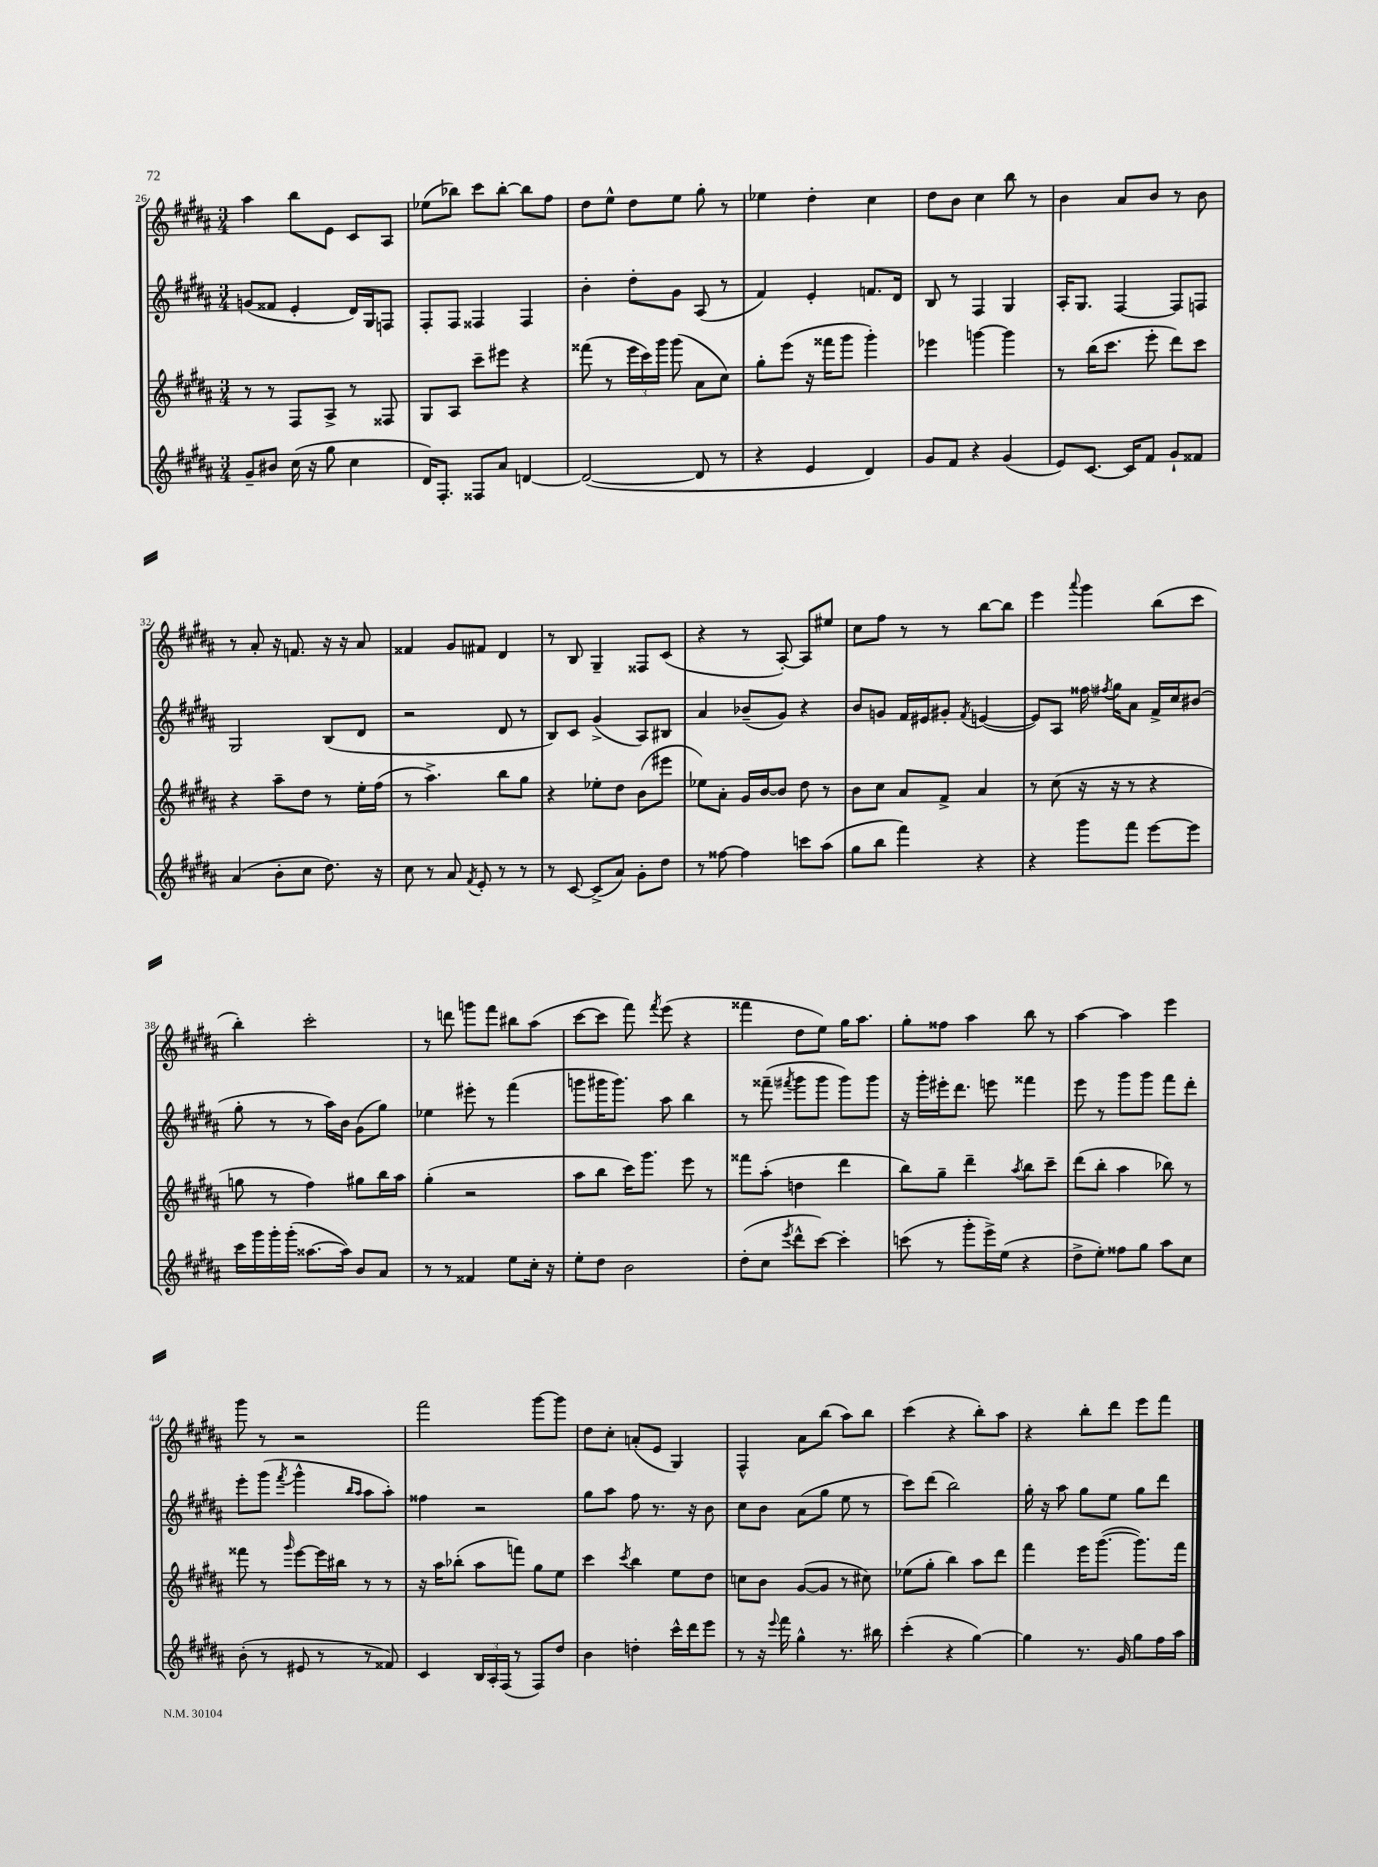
<<
\new StaffGroup <<
\new Staff = "s0" {
    \clef treble \key b \major \numericTimeSignature \time 3/4
    \autoBeamOff ais''4 b''8[ e'8] cis'8[ ais8] |
    ees''8[( bes''8]) cis'''8[ bes''8]~-. bes''8[ fis''8] |
    dis''8[ e''8]-^ dis''8[ e''8] gis''8-. r8 |
    ees''4 dis''4-. cis''4 |
    dis''8[ b'8] cis''4 b''8 r8 |
    b'4 ais'8[ b'8] r8 b'8 |
    r8 ais'8-. r16 f'8. r16 r16 ais'8 |
    fisis'4 gis'8[ fis'8] dis'4 |
    r8 b8 gis4-- fisis8[ cis'8]( |
    r4 r8 ais8~-.) ais8[ eis''8] |
    cis''8[ fis''8] r8 r8 b''8[~ b''8] |
    e'''4 \appoggiatura { ais'''8 } gis'''4 b''8[( cis'''8] |
    b''4-.) cis'''2-. |
    r8 d'''8 g'''8[ fis'''8] bis''8[ ais''8]( |
    cis'''8[~ cis'''8] fis'''8) \acciaccatura { fis'''8 } e'''8( r4 |
    fisis'''4 dis''8[ e''8]) gis''16[ ais''8.] |
    gis''8[-. fisis''8] ais''4 b''8 r8 |
    ais''4~ ais''4 e'''4 |
    gis'''8 r8 r2 |
    fis'''2 gis'''8[~ gis'''8] |
    dis''8[ cis''8]-. a'8[-.( e'8] gis4) |
    fis4-^ ais'8[ b''8]( ais''8[) b''8] |
    cis'''4( r4 b''8[-.) ais''8] |
    r4 b''8[-. dis'''8] e'''8[ fis'''8] \bar "|." |
}
\new Staff = "s1" {
    \clef treble \key b \major \numericTimeSignature \time 3/4
    \autoBeamOff g'8[( fisis'8] e'4-. dis'16[) gis16 f8] |
    fis8[-. fis8] fisis4 fisis4 |
    b'4-. dis''8[-. gis'8] ais8( r8 |
    fis'4) e'4-. f'8.[ dis'16] |
    b8 r8 fis4 gis4 |
    ais16[-. gis8.] fis4~ fis8[ f8] |
    gis2 b8[( dis'8] |
    r2 dis'8 r8 |
    b8[) cis'8] gis'4->( ais8[) bis8] |
    ais'4 bes'8[--( gis'8]) r4 |
    b'8[ g'8] fis'16[ eis'16 gis'8]-. \acciaccatura { fis'8 } e'4~( |
    e'8[) ais8] fisis''16 \acciaccatura { fis''8 } gis''16[ ais'8] fis'16[-> cis''16 bis'8]( |
    gis''8-. r8 r8 ais''16[) b'16] gis'8[( gis''8]) |
    ees''4 eis'''8-. r8 fis'''4( |
    g'''8[ gis'''16 gis'''8.]) ais''8 b''4 |
    r8 fisis'''8--( \acciaccatura { fis'''8 } gis'''8[ gis'''8] gis'''8[) gis'''8] |
    r16 gis'''16[-. eis'''16-. dis'''8.] e'''8 fisis'''4 |
    e'''8 r8 gis'''8[ gis'''8] fis'''8[ dis'''8]-. |
    e'''8[-. gis'''8]( \acciaccatura { fis'''8 } gis'''4-^ \grace { b''16[ ais''16] } ais''8[ ais''8]-.) |
    fisis''4 r2 |
    gis''8[ ais''8] fis''8 r8. r16 b'8 |
    cis''8[ b'8] ais'8[( gis''8] e''8 r8 |
    cis'''8[) dis'''8]( b''2) |
    gis''16-. r16 ais''8 gis''8[ e''8] gis''8[ dis'''8] \bar "|." |
}
\new Staff = "s2" {
    \clef treble \key b \major \numericTimeSignature \time 3/4
    \autoBeamOff r8 r8 fis8[ ais8]-> r8 fisis8 |
    gis8[ ais8] cis'''8[-- eis'''8] r4 |
    fisis'''8( r8 \tuplet 3/2 { e'''16[ cis'''16) gis'''16] } gis'''8( ais'8[ cis''8]) |
    gis''8[-. e'''8]( r16 fisis'''16[ gis'''8] gis'''4-.) |
    ees'''4 g'''4~ g'''4 |
    r8 b''16[( cis'''8.] e'''8-. dis'''8[) cis'''8] |
    r4 ais''8[-- dis''8] r8 e''16[-. fis''16]( |
    r8 ais''4.->) b''8[ gis''8] |
    r4 ees''8[-. dis''8] b'8[( eis'''8] |
    ees''8[) ais'8]-. gis'16[ b'16~ b'8] dis''8 r8 |
    b'8[ cis''8] ais'8[ fis'8]-> ais'4 |
    r8 cis''8( r16 r16 r8 r4 |
    g''8 r8 fis''4) gis''8[ b''16 ais''16] |
    gis''4-.( r2 |
    ais''8[ b''8] cis'''16[) gis'''8.] e'''8 r8 |
    fisis'''8[ ais''8]-.( d''4 dis'''4 |
    b''8[) gis''8]-- dis'''4-- \acciaccatura { ais''8 } b''8[ cis'''8]-- |
    dis'''8[( b''8]-. ais''4 bes''8) r8 |
    fisis'''8 r8 \grace { gis'''16 } e'''8[~ e'''16 bis''16] r8 r8 |
    r16 ais''16[ bes''8]-.( ais''8[ f'''8]) gis''8[ e''8] |
    cis'''4 \acciaccatura { cis'''8 } b''4 e''8[ dis''8] |
    c''8[ b'8] gis'8[~( gis'8] r8 cis''8) |
    ees''8[( gis''8]-. b''4) ais''8[ dis'''8] |
    fis'''4 e'''16[ gis'''8.]~( gis'''8.[) fis'''16] \bar "|." |
}
\new Staff = "s3" {
    \clef treble \key b \major \numericTimeSignature \time 3/4
    \autoBeamOff gis'8[-- bis'8] cis''16( r16 gis''8 cis''4 |
    dis'16[) fis8.]-. fisis8[ ais'8] d'4~ |
    d'2~( d'8 r8 |
    r4 e'4 dis'4) |
    gis'8[ fis'8] r4 gis'4( |
    e'8[) cis'8.]~ cis'16[ fis'8] gis'8[-! fisis'8] |
    ais'4( b'8[-. cis''8] dis''8.) r16 |
    cis''8 r8 ais'8 \acciaccatura { fis'8 } e'8-. r8 r8 |
    r8 cis'8~ cis'8[->( ais'8]) gis'8[-. dis''8] |
    r8 fisis''8~ fisis''4 c'''8[ ais''8]( |
    gis''8[ b''8] fis'''4) r4 |
    r4 gis'''8[ fis'''8] e'''8[~ e'''8] |
    cis'''16[ gis'''16 gis'''16-. gis'''16]-.( aisis''8.[~ aisis''16]) b'8[ ais'8] |
    r8 r8 fisis'4 e''8[ cis''16]-. r16 |
    e''8[-. dis''8] b'2 |
    dis''8[-.( cis''8] \acciaccatura { e'''8 } dis'''8[-^ cis'''8]~) cis'''4-. |
    c'''8( r8 gis'''8[-. e'''16->) e''16]( r4 |
    dis''8[-> e''8]-.) fisis''8[ gis''8] ais''8[ cis''8] |
    b'8-.( r8 eis'8 r8 r8 fisis'8) |
    cis'4 \tuplet 3/2 { b16[ ais16-. fis16]( } r8 fis8[) dis''8] |
    b'4 d''4-. cis'''16[-^ dis'''16 e'''8] |
    r8 r16 \appoggiatura { e'''8 } fis'''16 gis''4-^ r8. bis''16 |
    cis'''4-.( r4 gis''4~) |
    gis''4 r8. gis'16 gis''8[ fis''16 ais''16] \bar "|." |
}
>>
>>
\layout { \context { \Score currentBarNumber = #26 } }
